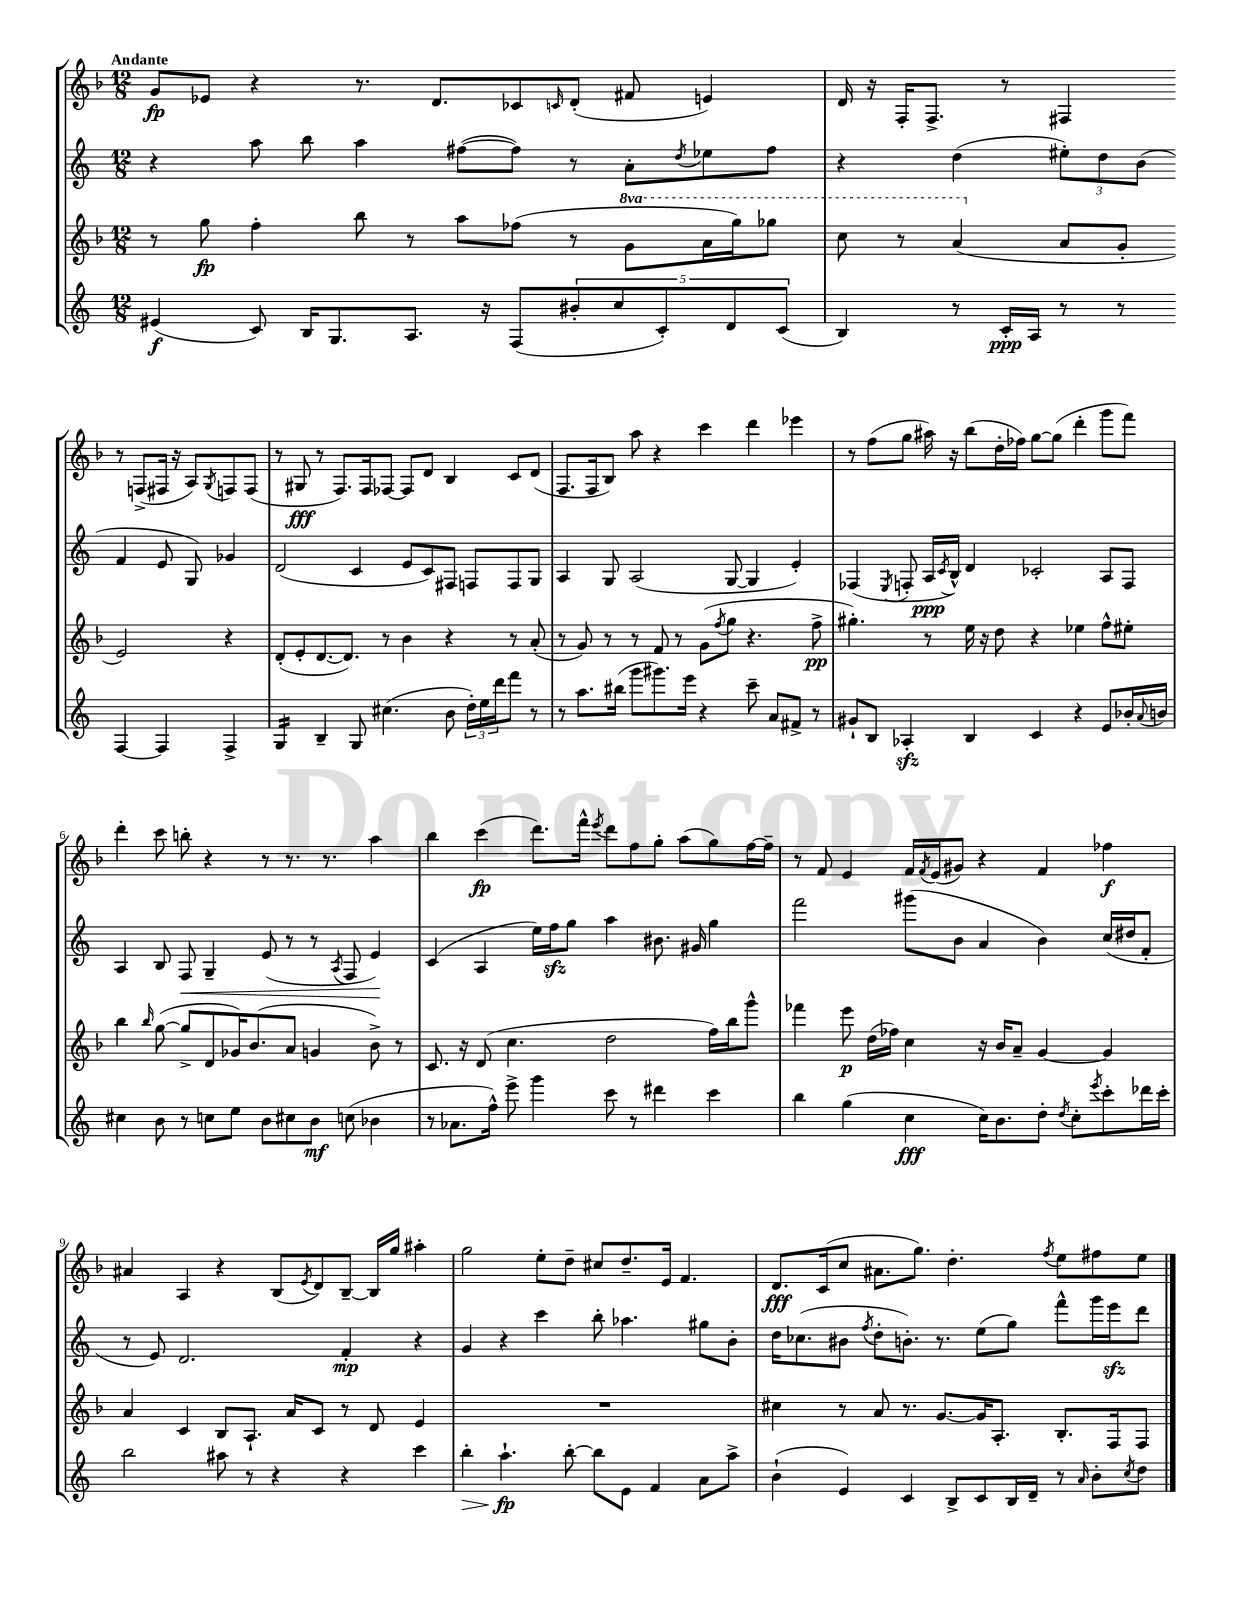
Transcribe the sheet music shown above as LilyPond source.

<<
\new StaffGroup <<
\new Staff = "s0" {
    \clef treble \key f \major \numericTimeSignature \time 12/8 \tempo "Andante"
    g'8\fp ees'8 r4 r8. d'8. ces'8 \grace { c'16 } d'8-.( fis'8 e'4) |
    d'16 r16 f16-. f8.-> r8 fis4 r8 f8->( fis16 r16 a8) \acciaccatura { g8 } f8 f8( |
    r8 gis8\fff r8 f8.) f16 fes8~ fes8 d'8 bes4 c'8 d'8( |
    f8. f16 bes8) a''8 r4 c'''4 d'''4 ees'''4 |
    r8 f''8( g''8 ais''16) r16 bes''8( d''16-. fes''16) g''8~ g''8( d'''4-. g'''8 f'''8) |
    d'''4-. c'''8 b''8-. r4 r8 r8. r8. a''4 |
    bes''4 c'''4\fp( d'''8.) f'''16-^ \acciaccatura { e'''8 } d'''8 f''8 g''8-. a''8( g''8) f''16~ f''16-- |
    r8 f'8 e'4 f'16 \acciaccatura { f'8 } e'16( gis'8) r4 f'4 fes''4\f |
    ais'4 a4 r4 bes8( \acciaccatura { e'8 } d'8) bes8~-- bes16 g''16 ais''4-. |
    g''2 e''8-. d''8-- cis''8 d''8.-- e'16 f'4. |
    d'8.\fff c'16( c''8 ais'8. g''8.) d''4.-. \acciaccatura { f''8 } e''8 fis''8 e''8 \bar "|." |
}
\new Staff = "s1" {
    \clef treble \key c \major \numericTimeSignature \time 12/8
    r4 a''8 b''8 a''4 fis''8~( fis''8) r8 a'8-. \acciaccatura { d''8 } ees''8 fis''8 |
    r4 d''4( \tuplet 3/2 { eis''8-.) d''8 b'8( } f'4 e'8 g8) ges'4 |
    d'2( c'4 e'8 c'8) fis8 f8 f8 g8 |
    a4 g8 a2( g8~ g4 e'4-.) |
    fes4( \acciaccatura { e8 } f8-. a16\ppp \acciaccatura { c'8 } b16-^) d'4 ces'2-. a8 f8 |
    a4 b8 f8\< g4-- e'8( r8 r8 \acciaccatura { a8 } f8 e'4\!) |
    c'4( a4 e''16) f''16\sfz g''8 a''4 bis'8. gis'16 g''4 |
    f'''2 gis'''8( b'8 a'4 b'4) c''16( dis''16 f'8-. |
    r8 e'8) d'2. f'4-.\mp r4 |
    g'4 r4 c'''4 b''8-. aes''4. gis''8 b'8-. |
    d''16 ces''8.( bis'8 \acciaccatura { f''8 } d''8-. b'8.-.) r8. e''8( g''8) f'''8-^ g'''16 e'''16\sfz d'''8 \bar "|." |
}
\new Staff = "s2" {
    \clef treble \key f \major \numericTimeSignature \time 12/8 \set Staff.ottavationMarkups = #ottavation-simple-ordinals
    r8 g''8\fp f''4-. bes''8 r8 a''8 fes''8( r8 \ottava #1 g''8 a''16 g'''16) ges'''8 |
    c'''8 r8 a''4( \ottava #0 a'8 g'8-. e'2) r4 |
    d'8-.( e'8-. d'8.~ d'8.) r8 bes'4 r4 r8 a'8-.( |
    r8 g'8) r8 r8 f'8 r8 g'8( \acciaccatura { f''8 } g''8 r4. f''8->\pp |
    gis''4.-.) r8 e''16 r16 d''8 r4 ees''4 f''8-^ eis''8-. |
    bes''4 \grace { bes''16 } g''8~( g''8-> d'8 ges'16) bes'8.( a'8 g'4 bes'8->) r8 |
    c'8. r16 d'8( c''4. d''2 f''16) bes''16 g'''8-^ |
    fes'''4 e'''8\p d''16( fes''16) c''4 r16 bes'16 a'8-- g'4~ g'4 |
    a'4 c'4 bes8 a8.-! a'16 c'8 r8 d'8 e'4 |
    R1. |
    cis''4 r8 a'8 r8. g'8.~ g'16 a8.-. bes8.-. f16 f8 \bar "|." |
}
\new Staff = "s3" {
    \clef treble \key c \major \numericTimeSignature \time 12/8
    eis'4\f( c'8) b16 g8. a8. r16 f8( \tuplet 5/4 { bis'8-. c''8 c'8-.) d'8 c'8( } |
    b4) r8 c'16-.\ppp a16 r8 r8 f4~ f4 f4-> |
    g4:16 b4-- g8 cis''4.( b'8 \tuplet 3/2 { d''16-.) e''16 d'''16 } f'''8 r8 |
    r8 a''8. bis''16( g'''8 gis'''8.) e'''16 r4 c'''8-- a'8 fis'8-> r8 |
    gis'8-! b8 aes4-.\sfz b4 c'4 r4 e'8 bes'16-. \appoggiatura { a'8 } b'16 |
    cis''4 b'8 r8 c''8 e''8 b'8 cis''8 b'8\mf c''8( bes'4 |
    r8 aes'8. f''16-^) e'''8-> g'''4 c'''8 r8 dis'''4 c'''4 |
    b''4 g''4( c''4\fff c''16) b'8. d''8-. \acciaccatura { d''8 } c''8-. \acciaccatura { e'''8 } c'''8-. des'''16 c'''16-. |
    b''2 ais''8 r8 r4 r4 c'''4 |
    b''4-.\> a''4.-!\fp\! b''8~-. b''8 e'8 f'4 a'8 a''8-> |
    b'4-!( e'4) c'4 b8-> c'8 b16 d'16-- r8 \grace { a'16 } b'8-. \acciaccatura { c''8 } d''8 \bar "|." |
}
>>
>>
